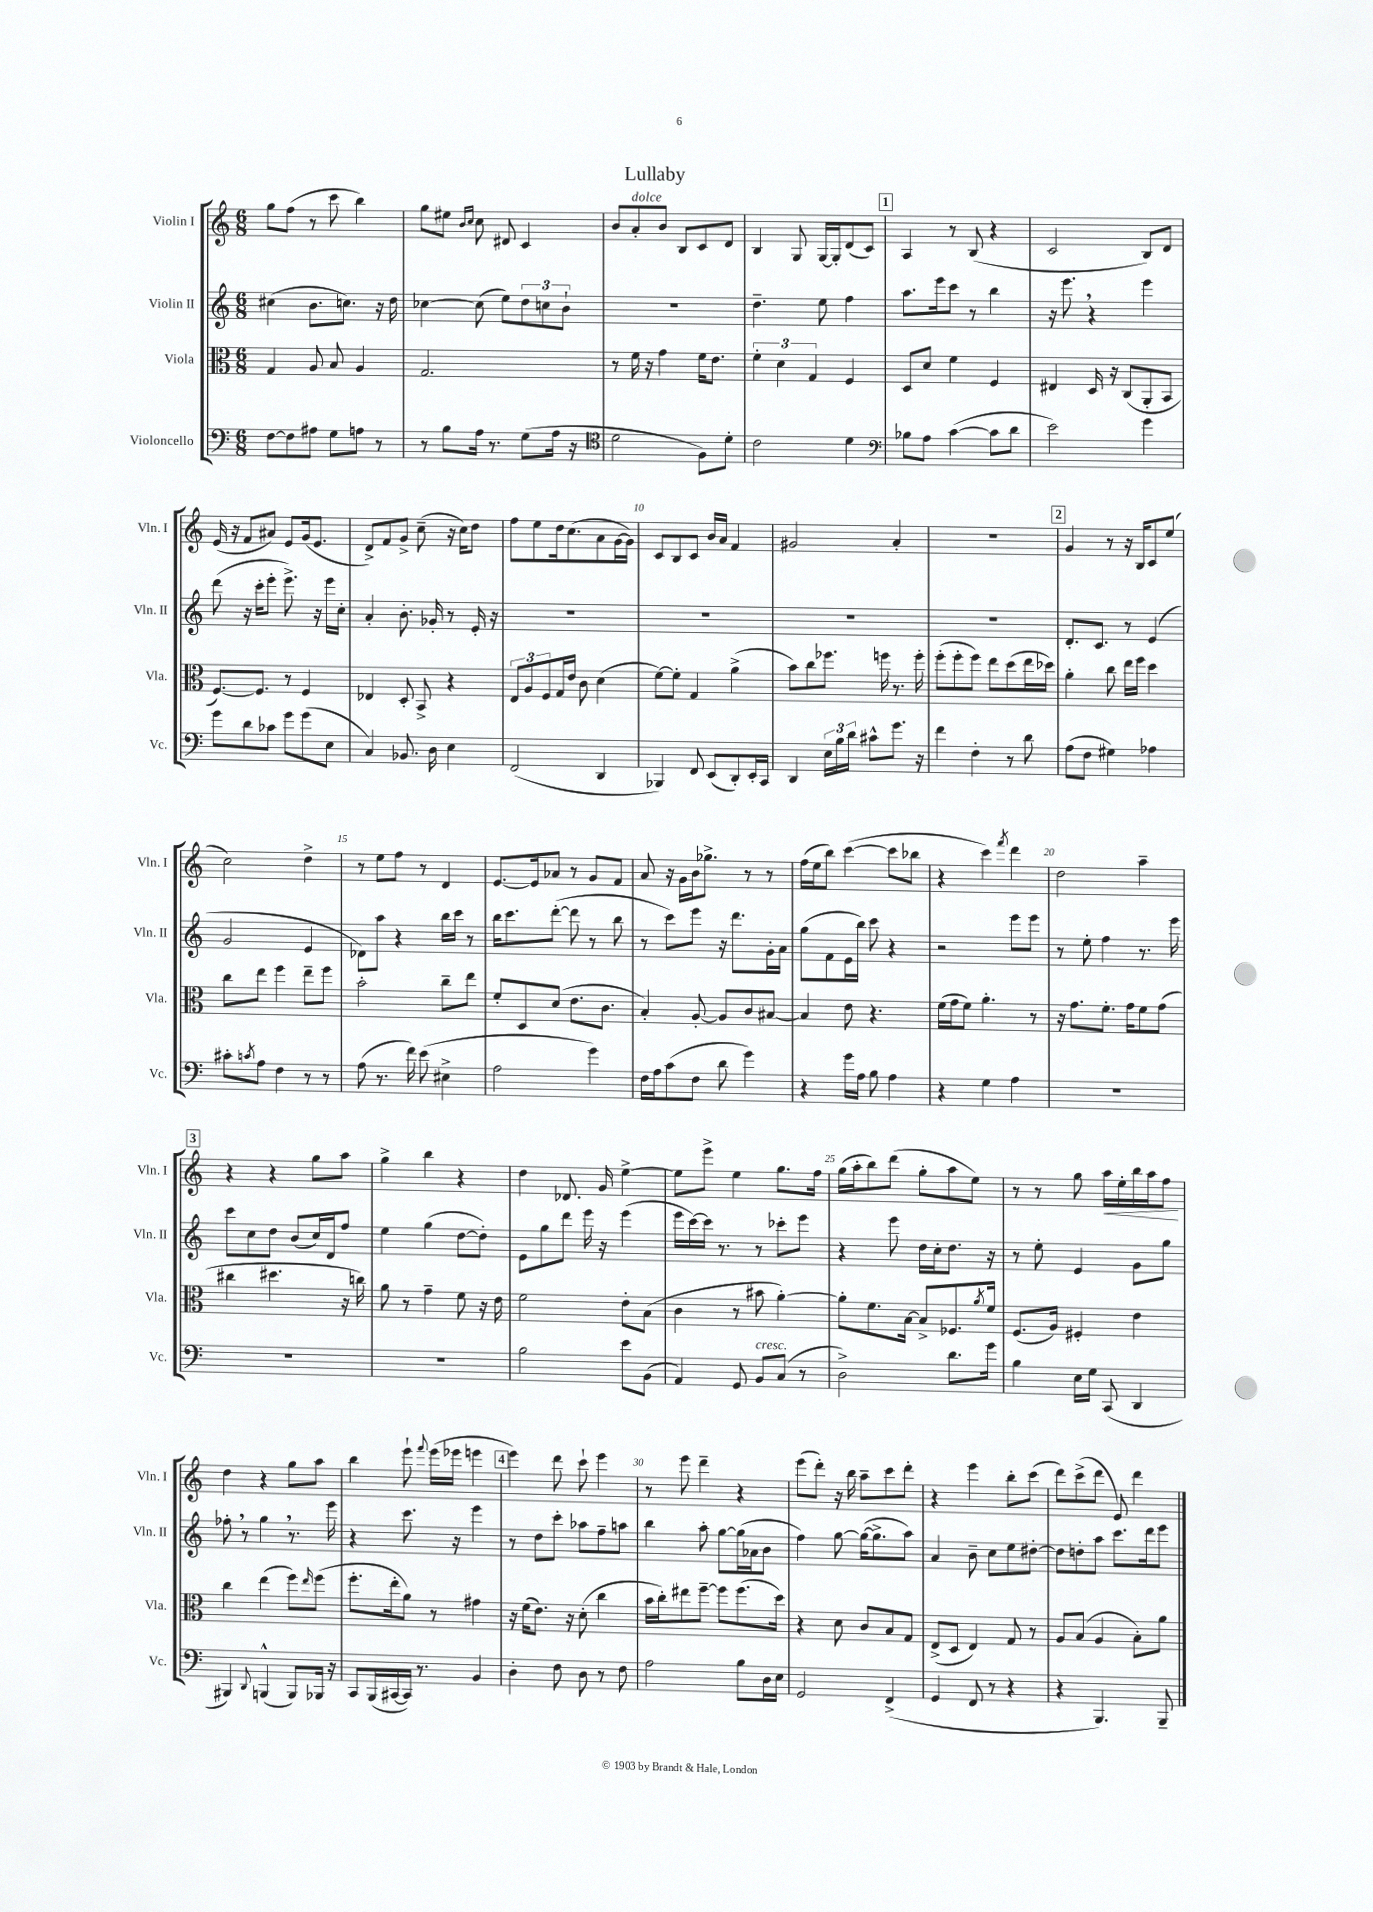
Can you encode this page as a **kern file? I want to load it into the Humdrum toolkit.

**kern	**kern	**kern	**kern
*staff4	*staff3	*staff2	*staff1
*clefF4	*clefC3	*clefG2	*clefG2
*k[]	*k[]	*k[]	*k[]
*M6/8	*M6/8	*M6/8	*M6/8
[8F	4G	(4cc#	8gg
8F]	.	.	(8ff
8A#	8A	8.b	8r
8G	8B	.	8ccc
.	.	8.cc)	.
8A	4A	.	4bb)
8r	.	16r	.
.	.	16dd	.
=	=	=	=
8r	2.G	[4cc-	8gg
8B	.	.	8ee#
.	.	.	16qqb
.	.	.	16qqcc
16A	.	(8cc-]	8cc
8.r	.	.	.
.	.	8ee)	8d#
(8G	.	12dd	4c
.	.	12cc	.
16A	.	.	.
.	.	12b`	.
16r	.	.	.
=	=	=	=
*clefC4	*	*	*
2d	8r	2.r	8b
.	16f	.	8a'
.	16r	.	.
.	4g	.	8b
.	.	.	8B
8F)	16f	.	8c
.	8.e	.	.
8d'	.	.	8d
=	=	=	=
2c	6f'	4.dd~	4B
.	6d	.	.
.	.	.	8G
.	6G	.	.
.	.	8ee	[16G
.	.	.	16G']
4d	4F	4ff	(8d
.	.	.	8c)
=	=	=	=
*clefF4	*	*	*
8B-	8D	8.aa	4A
8A	8d	.	.
.	.	16eee	.
([4c	4f	8ccc	8r
.	.	8r	(8B
8c]	4F	4bb	4r
8d	.	.	.
=	=	=	=
2e)	4E#	16r	2c
.	.	8.eee	.
.	16D	4r	.
.	16r	.	.
.	(8C	.	.
4g	8AA'	4eee	8B)
.	8BB	.	8d
=	=	=	=
8g	[8.F)	(8ddd	(16e
.	.	.	16r
8d	.	16r	8f
.	8.F]	16ccc'	.
8c-	.	8eee'	8a#)
8g	8r	8.eee^)	8e
(8g	4F	.	(16g
.	.	16r	8.e
8E	.	16eee	.
.	.	16cc'	.
=	=	=	=
4C)	4E-	4a'	8d^)
.	.	.	8f
8.BB-	8D'	8.b'	8g^
.	8BB^	.	(8cc~
16D	.	16g-'	.
4E	4r	8r	16r
.	.	.	16cc)
.	.	16e'	8dd
.	.	16r	.
=	=	=	=
(2FF	12E	2.r	8ff
.	12A	.	.
.	.	.	8ee
.	12F	.	.
.	16G	.	16dd
.	16e	.	(8.cc
.	8c	.	.
4DD	(4d	.	8a
.	.	.	[16g
.	.	.	16g])
=	=	=	=
4BBB-)	[8f)	2.r	8c
.	8f']	.	8B
8FF	4G	.	8c
(8EE	.	.	16b
.	.	.	16a
8DD')	(4a^	.	4f
16EE'	.	.	.
16CC	.	.	.
=	=	=	=
4DD	8b)	2.r	2g#
.	8cc	.	.
24E	8.ff-	.	.
24B	.	.	.
24d	.	.	.
8c#^^	.	.	.
.	16ff	.	.
8.g	8.r	.	4a'
16r	16ff'	.	.
=	=	=	=
4f	(8ff'	2.r	2.r
.	8ff'	.	.
4F'	8ff)	.	.
.	8ee	.	.
8r	(8dd	.	.
8d	16ee	.	.
.	16dd-)	.	.
=	=	=	=
(8A	4a'	8.d'	4g
8F	.	.	.
.	.	8.c	.
4G#)	8cc	.	8r
.	16ee	8r	16r
.	16ff	.	16B
4A-	4dd	(4e	8c
.	.	.	(8ee
=	=	=	=
8c#'	8cc	2g	2cc)
8qc	.	.	.
8A	8ee	.	.
4F	4ff	.	.
8r	8ee~	4e	4dd^
8r	8ff	.	.
=	=	=	=
(8A	2b'	8d-)	8r
8.r	.	8aa	8ee
.	.	4r	8ff
16f)	.	.	.
(8e	.	.	8r
4E#^	8cc~	16bb	4d
.	.	16ccc	.
.	8ee	8r	.
=	=	=	=
2A	8f'	16bb	[8.e
.	.	8.ccc	.
.	8D	.	.
.	.	.	16e]
.	(8d	([8ddd'	8a-
.	8.e	8ddd]	8r
4g)	.	8r	8g
.	8.c	.	.
.	.	8bb	8f
=	=	=	=
16F	4B')	8r	8a
16A	.	.	.
(8c	.	8ccc)	16r
.	.	.	16g
8F	[8A'	8eee	16b
.	.	.	8.gg-^
8d	8A]	16r	.
.	.	8.ddd	.
4g)	8c	.	8r
.	[8B#	16g'	8r
.	.	16a	.
=	=	=	=
4r	4B#]	(8gg	(16ff
.	.	.	16ee
.	.	8f	8bb)
16g	8e	16e	([4ccc
16A	.	16bb)	.
8B	4.r	8ccc	.
4A	.	4r	8ccc]
.	.	.	8bb-
=	=	=	=
4r	(16f	2r	4r
.	16g	.	.
.	8f)	.	.
4G	4.a'	.	4ccc)
.	.	.	8qfff
4A	.	8eee	4ddd
.	8r	8eee	.
=	=	=	=
2.r	16r	8r	2dd
.	8.g	.	.
.	.	8ee'	.
.	8.f'	4ff	.
.	16g	.	.
.	8f	8.r	4aa~
.	(8g	.	.
.	.	16eee	.
=	=	=	=
2.r	4cc#	8ccc	4r
.	.	8cc	.
.	4.dd#	8dd	4r
.	.	(8b	.
.	.	16cc)	8gg
.	.	16d	.
.	16r	8ff	8aa
.	16cc)	.	.
=	=	=	=
2.r	8a	4ee	4gg^
.	8r	.	.
.	4g~	(4gg	4bb
.	8f	[8dd	4r
.	16r	8dd'])	.
.	16e	.	.
=	=	=	=
2B	2f	8e	4dd
.	.	8gg	.
.	.	8ddd	8.d-
.	.	16eee	.
.	.	16r	16g
8e	8e'	(4eee	[4ee^
(8BB	(8B	.	.
=	=	=	=
4AA)	4c	16eee	8ee]
.	.	[16ccc)	.
.	.	16ccc]	8eee^
.	.	8.r	.
8GG	8r	.	4ee
8BB	8b#	8r	.
(8C	[4a')	8ccc-'	8.gg
8r	.	8eee	.
.	.	.	16ff
=	=	=	=
2D^)	8a']	4r	(16gg
.	.	.	16aa'
.	8.f	.	8bb)
.	.	8eee	(8ddd
.	[16B	.	.
.	8B^]	16dd	8gg'
.	.	16cc'	.
8.d	8.F-	8.dd	8aa
.	.	.	8ee)
.	8qa	.	.
16g	16f	16r	.
=	=	=	=
4B	(8.F	8r	8r
.	.	8ee'	8r
.	16A)	.	.
16E	4F#'	4e	8gg
16G	.	.	.
(8CC	.	.	16aa
.	.	.	16ee'
4DD	4e	8g	16bb
.	.	.	16aa
.	.	8gg	8ff
=	=	=	=
4BBB#)	4cc	8ff-'	4dd
.	.	8r	.
8qqDD	.	.	.
(4BBB^^	(4ee	4gg	4r
8BBB)	8ff)	8.r	8gg
.	16qqee	.	.
16BBB-	(8ff	.	8aa
16r	.	16eee	.
=	=	=	=
8CC	8.ff'	4r	4bb
(16BBB	.	.	.
[16CC#	16ee'	.	.
16CC#])	8a)	8.ccc	8eee`
8.r	.	.	.
.	.	.	8qqfff
.	8r	.	(16eee
.	.	16r	16eee-
4BB	4g#	4eee	4eee
=	=	=	=
4D'	16r	8r	4eee)
.	(16f	.	.
.	8.e)	8dd	.
8F	.	8ccc'	8ddd
.	16r	.	.
8D	(8d'	8aa-	8ccc`
8r	4cc	8ff~	4eee
8F	.	8aa	.
=	=	=	=
2A	16b	4bb	8r
.	16cc')	.	.
.	8ee#	.	8eee
.	[8ff~	8aa'	4ddd~
.	8ff]	[8gg	.
8B	(8.ff	(16gg]	4r
.	.	16a-	.
16D	.	8b	.
16E	16dd)	.	.
=	=	=	=
2GG	4r	4ff)	(8eee
.	.	.	8ddd')
.	8d	[8gg	16r
.	.	.	16bb
.	8c	(16gg_	8aa~
.	.	8.gg^]	.
(4FF^	8B	.	8ccc
.	8G	8aa)	8ddd'
=	=	=	=
4GG	(8E^	4a	4r
.	8D	.	.
8FF	4E)	8b~	4eee
8r	.	8cc	.
4r	8G	8ee	8bb'
.	8r	[8dd#'	(8ccc
=	=	=	=
4r	8A	8dd#]	8ddd)
.	(8B	8dd'	(8ccc^
4.BBB)	4A	8aa	8ddd
.	.	8.ccc	8e)
.	8B')	.	4ddd
.	.	16ddd	.
8BBB~	8a	8eee	.
==	==	==	==
*-	*-	*-	*-
